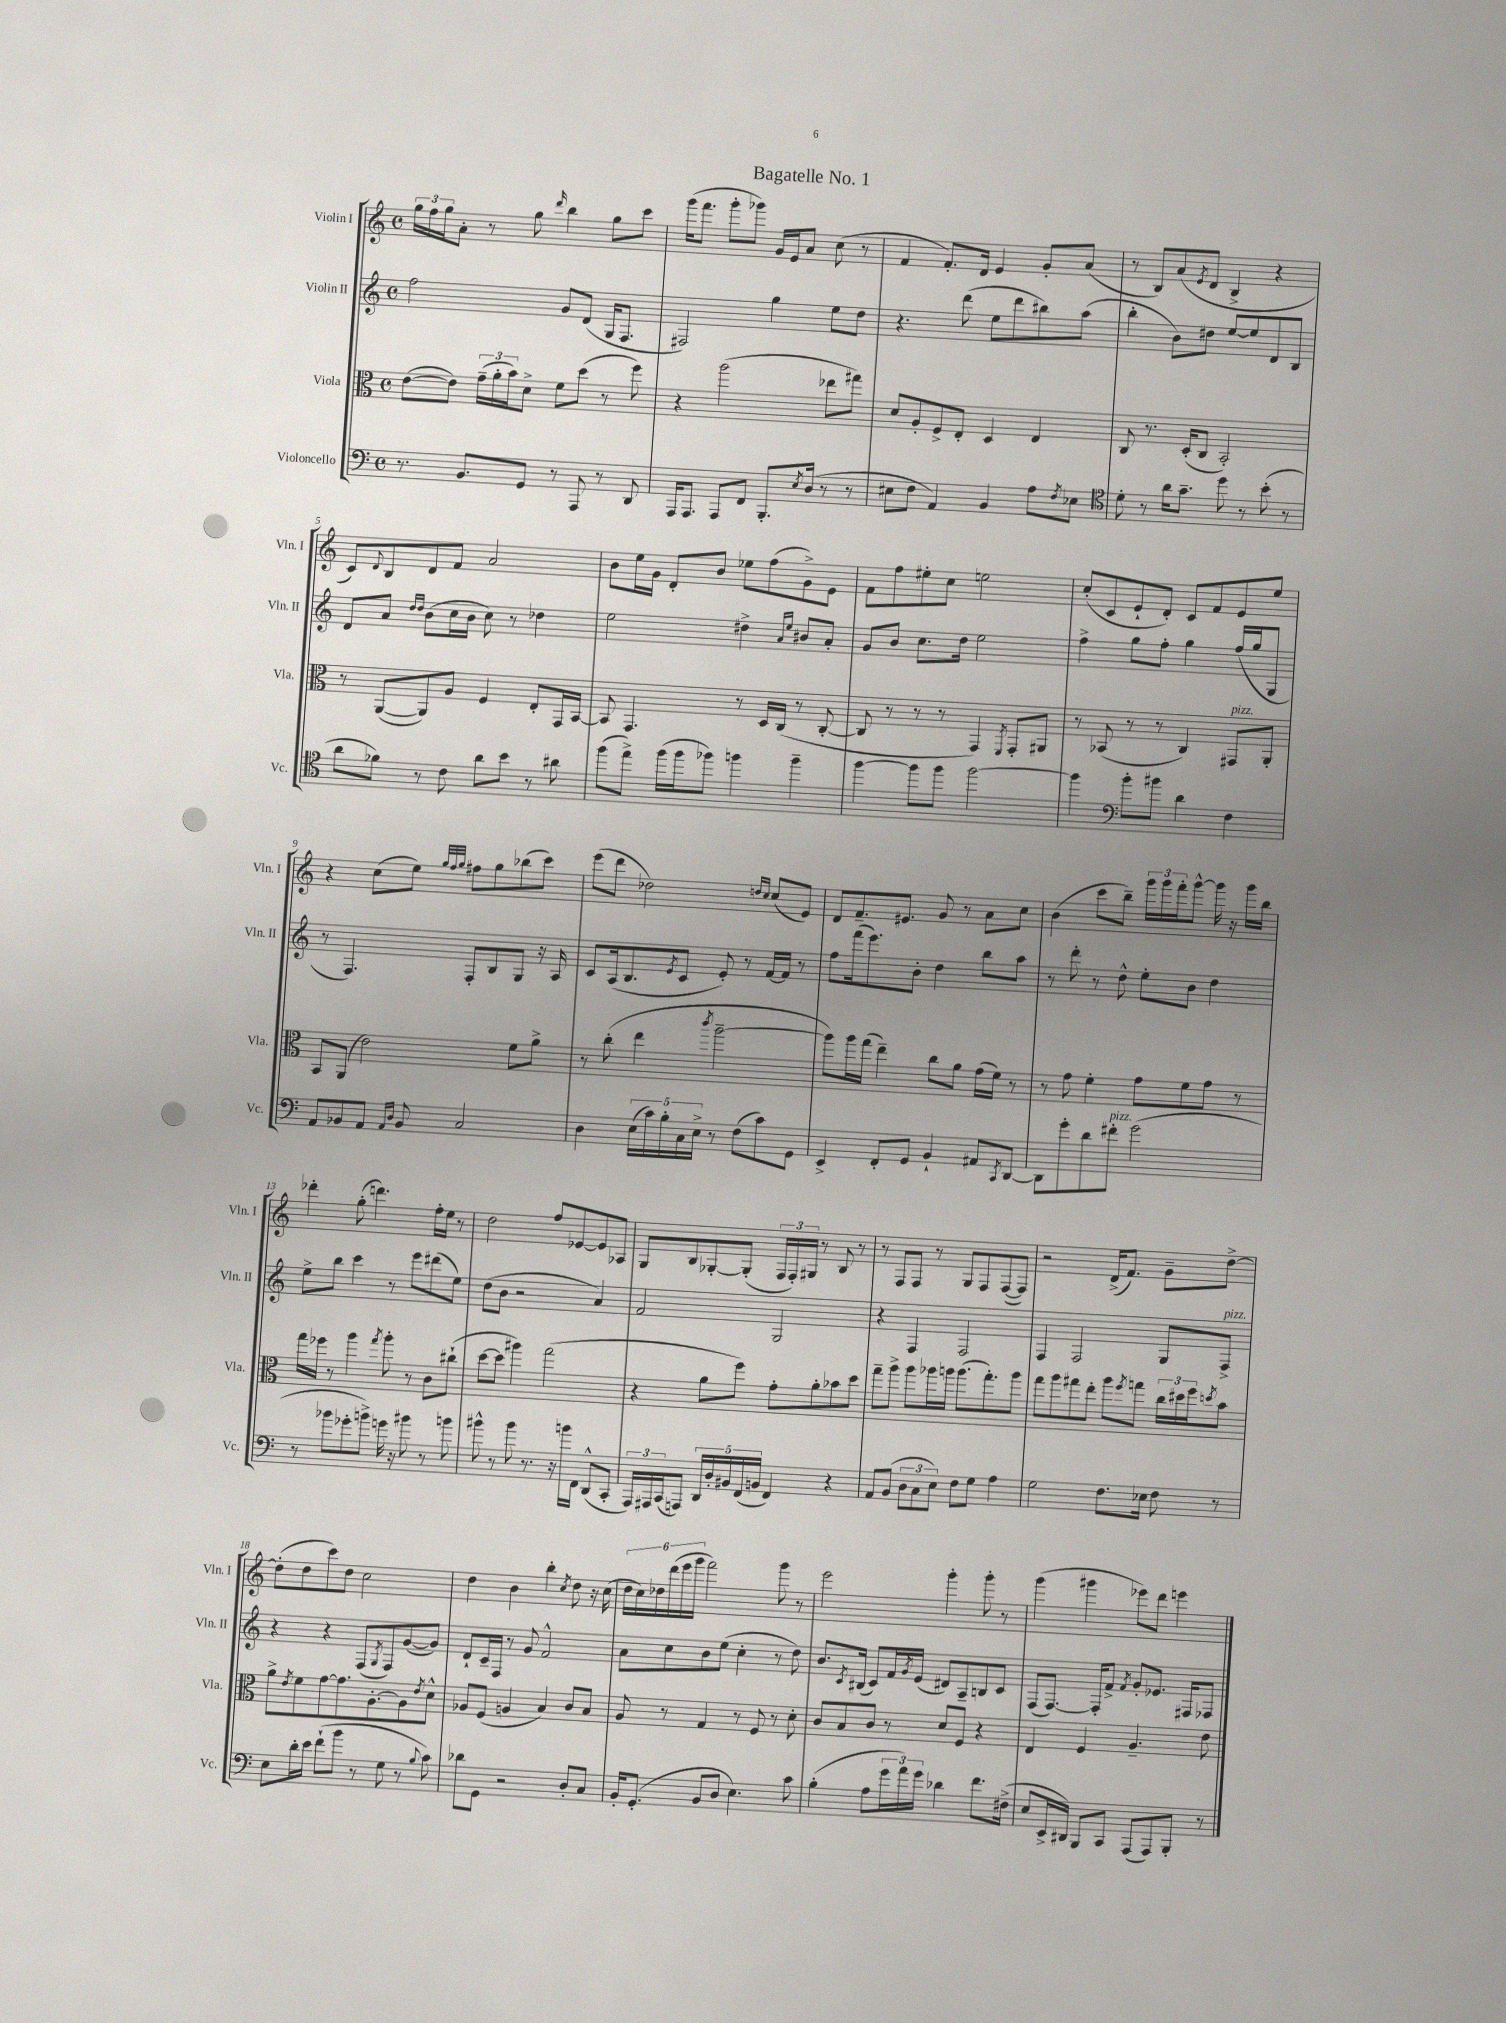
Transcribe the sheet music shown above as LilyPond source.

\header { title = "Bagatelle No. 1" }
<<
\new StaffGroup <<
\new Staff = "s0" \with { instrumentName = "Violin I" shortInstrumentName = "Vln. I" } {
    \clef treble \key c \major \defaultTimeSignature \time 4/4
    \tuplet 3/2 { g''16 f''16 g''16 } a'8-. r8 g''8 \grace { d'''16 } b''4 g''8 c'''8 |
    g'''16( f'''8. g'''8-. ges'''8) g'16 e'16 a'8 c''8( r8 |
    f'4 f'8.-.) d'16 e'4 g'8-. a'8( |
    r8 b8) a'8( \acciaccatura { e'8 } d'8 b4-> r4 |
    c'8) \appoggiatura { d'8 } b8 d'8 f'8 a'2 |
    b'8 e''16 g'16 d'8-. b'8 ees''8 f''8( g'8->) e'8 |
    f'8 f''8 eis''8-. c''8 e''2 |
    c''8-.( c'8 e'8-! d'8-.) c'8 f'8 e'8 e''8 |
    r4 c''8( e''8) \grace { g''32 f''32 g''32 } fis''8 g''8 bes''8( c'''8) |
    e'''8( d'''8 des''2) \grace { d''16 c''16 } c''8( e'8) |
    d'8 f'8.-- eis'8. g'8 r8 a'8 c''8 |
    b'4( c'''8 b''8--) \tuplet 3/2 { g'''16 g'''16 f'''16-. } g'''8~-^ g'''16 r16 g'''16 b''16 |
    des'''4-. g''8-.( d'''4.) f''16-. e''16 r8 |
    d''2 f''8 ees'8~ ees'8 aes8 |
    g8 b8 ges8~-. ges8-.( \tuplet 3/2 { f16 f16-.) gis16 } r8 b8 r8 |
    r8 f8 f8 r8 g8 f8 f8~( f8) |
    r2 d'16->( f'8.) g'8-- d''8~-> |
    d''8-.( d''8 c'''8) d''8 c''2 |
    d''4 b'4 b''4-. \acciaccatura { c''8 } d''8 r16 c''16( |
    \tuplet 6/4 { d''16 c''16) des''16 d'''16( e'''16 g'''16 } f'''2) g'''8 r8 |
    e'''2 g'''4-. g'''8-. r8 |
    g'''4( gis'''4 ees'''8) d'''8 e'''4 \bar "|." |
}
\new Staff = "s1" \with { instrumentName = "Violin II" shortInstrumentName = "Vln. II" } {
    \clef treble \key c \major \defaultTimeSignature \time 4/4
    f''2 g'8 d'8( g16 f8. |
    fis2) g''4 e''8 d''8 |
    r4. d'''8( e''8 d'''8 bis''8) a''8( |
    b''4-. b'8) dis''8 e''8~ e''8 d'8 b8 |
    d'8 a'8 \grace { d''16 d''16 } b'8( c''16 b'16 c''8) r8 des''4 |
    e''2 dis''4-> \grace { a'16 e''16 } bis'8 a'8-. |
    g'8 b'8 c''8. d''16 e''2 |
    f''4-> g''8 f''8-. g''4 f''16( g''16 g8 |
    r8 f4.) f8-. b8 g8 r16 a16 |
    c'8 a16( b8. \acciaccatura { e'8 } c'8 e'8-.) r8 f'16~ f'16 r8 |
    f''8 f'''16( e'''8.) b'8-. d''4 b''8 a''8 |
    r8 d'''8-. r8 d''8-^ e''8-. b'8 d''4 |
    e''8-> b''8 c'''4 r8 e'''8 dis'''8( e''8) |
    d''8( b'8 r2 a'4) |
    f'2 g2 |
    r4 f4 f2 |
    f4 f2 g8 f8->^\markup { \italic "pizz." } |
    r4 r4 f8( \acciaccatura { g8 } f8) g'8~( g'8) |
    d'8-! c'16-- f16 r8 g'8 f'2-^ |
    a'8 c''8 b'8 e''8( c''4-. r8 d''8) |
    b'8. \acciaccatura { c'8 } bis16( c'8) f'16 \acciaccatura { g'8 } e'16( dis'8) a8-- b8 c'8 |
    f8( f8.~) f16-. f'8-> \acciaccatura { f'8 } g'8-. ees'8. fis16 fes8 \bar "|." |
}
\new Staff = "s2" \with { instrumentName = "Viola" shortInstrumentName = "Vla." } {
    \clef alto \key c \major \defaultTimeSignature \time 4/4
    e'8~( e'8) \tuplet 3/2 { g'16--( a'16-. b'16) } d'8-> f'8 d''8( r8 f''8) |
    r4 a''2( ees''8 gis''8) |
    d'8 a8-. f8-> e8-. d4 e4 |
    c8 r8. d16-.( c8 b,2-.) |
    r8 a,8~( a,8) a8 f4 e8-. g,16 b,16~ |
    b,8 g,4. r8 d16 c16( r8 c8~-. |
    c8 r8 r8 r8 g,4) \acciaccatura { f,8 } g,8-. ais,8 |
    r8 bes,8( r8 r8 c4) gis,8^\markup { \italic "pizz." } a,8-. |
    b,8 a,8( e'2) f'8 a'8-> |
    r8 c''8-.( e''4 \acciaccatura { c'''8 } a''2~-- |
    a''8) a''16 g''16( e''4--) c''8 a'8 g'16( f'16) r8 |
    r8 g'8 f'4-. g'8 f'8 g'8 r8 |
    g''16 fes''16 r8 a''4 \acciaccatura { g''8 } a''8-. r8 c'8 cis''8-!( |
    d''8~ d''8 ais''4) g''2( |
    r4 a'8 f''8) g'8-. a'8-. bes'8 d''8 |
    g''8-- a''8-> a''8 aes''16 a''16 a''8.( g''8.-.) a''8 |
    g''8 a''8 gis''8 e''8-. a''8 \acciaccatura { f''8 } g''8 \tuplet 3/2 { c''16 dis''16 f''16 } \acciaccatura { d''8 } b'8 |
    a'8-> \acciaccatura { e'8 } f'8 g'8~ g'8. a8.~-. a8 \acciaccatura { e'8 } d'8-^ |
    aes8 f8( a4 b4) c'8 b8 |
    a8 r8 g4 r8 f8 r8 d'8-. |
    c'8 b8 c'8 r8 d'8 f8 r4 |
    e4 f4 a4.-- e'8 \bar "|." |
}
\new Staff = "s3" \with { instrumentName = "Violoncello" shortInstrumentName = "Vc." } {
    \clef bass \key c \major \defaultTimeSignature \time 4/4
    r8. b,8. g,8 r8 a,,8 r8 d,8 |
    a,,16 a,,8. a,,8 f,8 b,,8.-. \acciaccatura { e8 } d16( r8 r8 |
    eis8 f8 a,4) b,4 a8 \acciaccatura { f8 } ees8 |
    \clef tenor d'8-. r8 a'16 g'8.-- d''8 r8 b'8-.( r8 |
    a'8 fes'8) r8 c'8 a'8 b'8 r8 ais'8 |
    f''8( e''8->) f''16( f''16 fes''8) f''4 f''4-- |
    f''4~ f''8 f''8 f''2~ |
    f''4 \clef bass b'8-. bis'8 d'4 f4 |
    a,8 bes,8 a,8 \grace { a,16 d16 } bes,8 c2 |
    d4 \tuplet 5/4 { e16( c'16) b16-. c16 e16-> } r8 f8( c'8) g,8 |
    e,4-> f,8-. g,8 b,4-! ais,8 \acciaccatura { c,8 } d,8~ |
    d,8 g'8-. d'8 fis'8-.^\markup { \italic "pizz." } g'2( |
    r8 bes'8 ges'8-. b'8->) g'16 r16 bis'8 r8 b'8 |
    bis'8-^ r8 bis'8 r8. r16 b'16 f,16 d,8-^( c,8-. |
    \tuplet 3/2 { a,,16) ais,,16 c,16( } a,,8) \tuplet 5/4 { d,16 d16-. bis,16 f,16( b,16 } f,4) r4 |
    a,8 b,8( \tuplet 3/2 { d8 c8 e8) } f8 g8 a4 |
    g2 f8. ees16 f8 r8 |
    e8 d'16-. e'16 f'8-!( b'8 r8 g8 r8 \appoggiatura { b8 } c'8) |
    des'8 g,8 r2 d8-. c8 |
    b,16-. g,8.-.( b,8 d8 e4.) c'8 |
    b4-.( a8 \tuplet 3/2 { g'16 a'16) g'16 } des'4 f'8. fis16->( |
    e8 e,16-> dis,16) b,,8 c,8 a,,8( a,,8) b,,8-. r8 \bar "|." |
}
>>
>>
